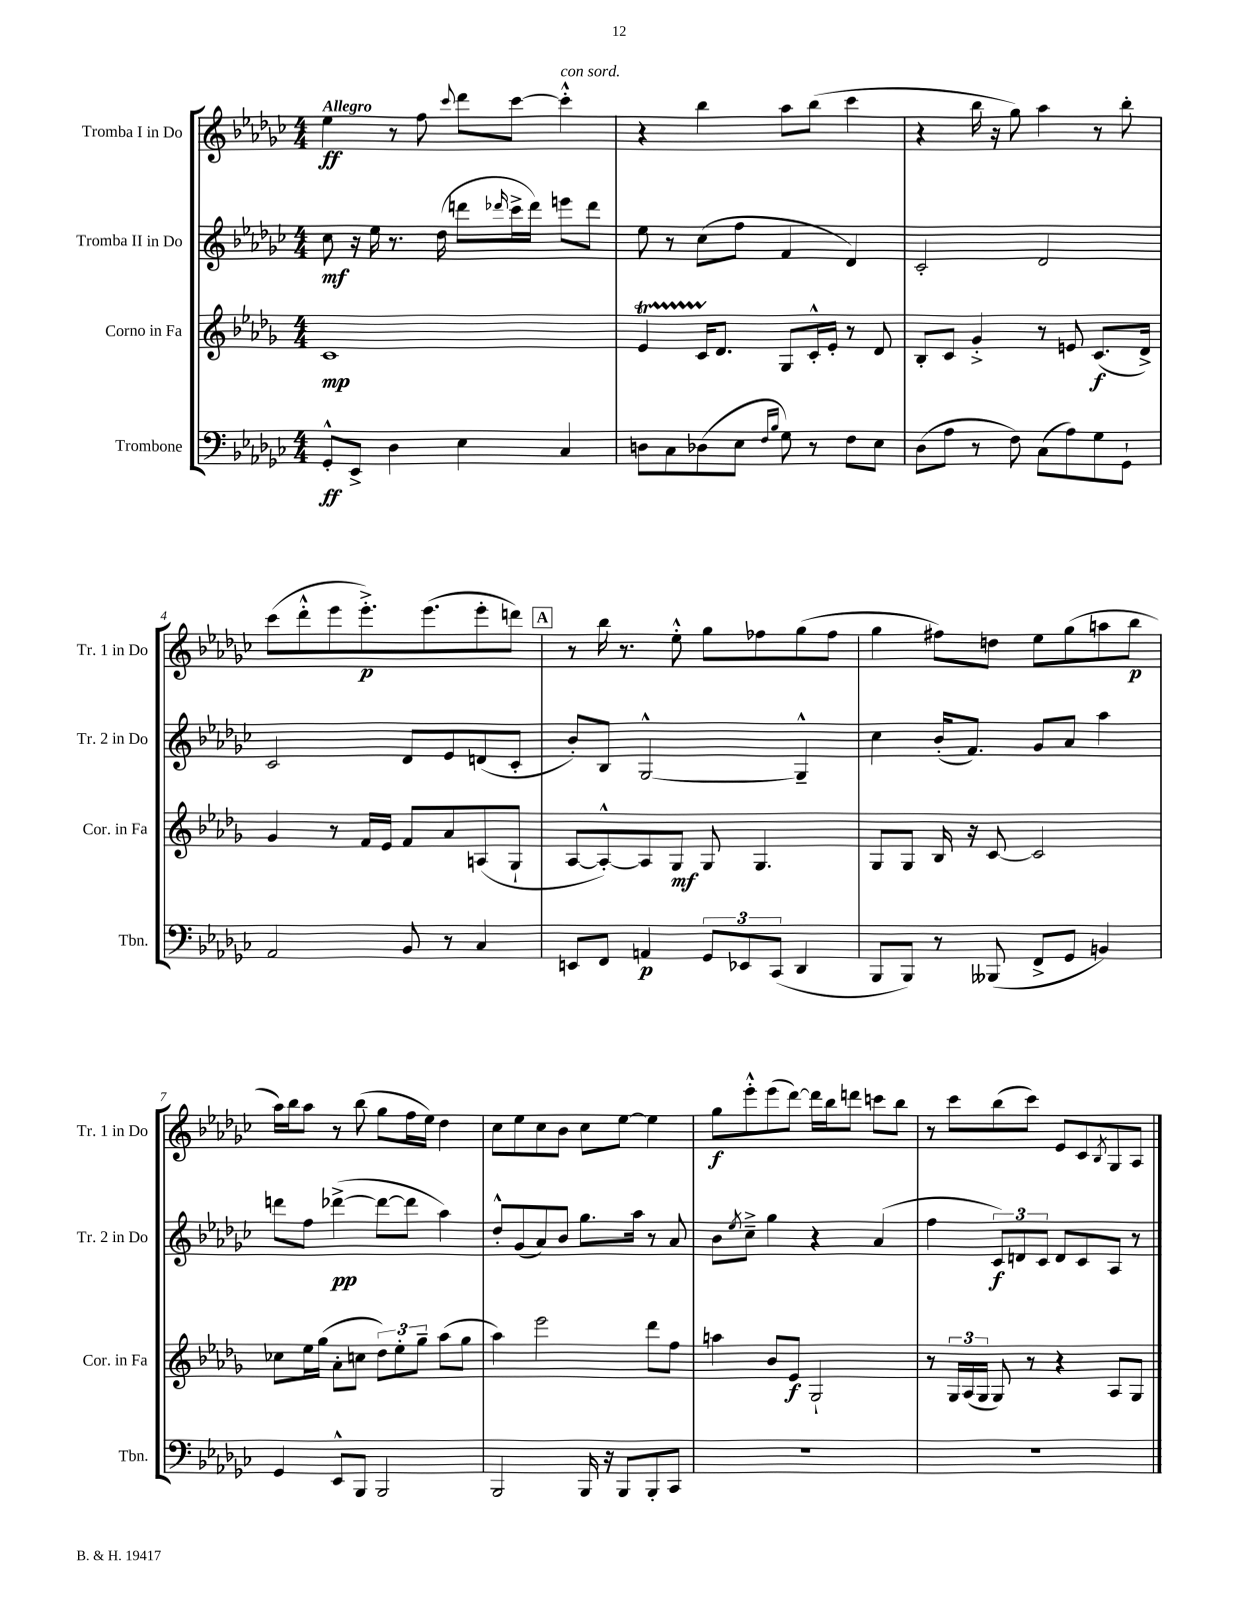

**kern	**kern	**kern	**kern
*staff4	*staff3	*staff2	*staff1
*clefF4	*clefG2	*clefG2	*clefG2
*k[b-e-a-d-g-c-]	*k[b-e-a-d-g-]	*k[b-e-a-d-g-c-]	*k[b-e-a-d-g-c-]
*M4/4	*M4/4	*M4/4	*M4/4
8GG-'^^/L	1c	8cc-\	4ee-\
8EE-^/J	.	16r	.
.	.	16ee-\	.
4D-\	.	8.r	8r
.	.	.	8ff\
.	.	(16dd-\	.
.	.	.	8qqccc-/
4E-\	.	8ddd\L	8ddd-\L
.	.	16qqddd-/	.
.	.	16ccc-^\L	[8ccc-\J
.	.	16ddd-\JJ)	.
4C-/	.	8eee\L	4ccc-'^^\]
.	.	8ddd-\J	.
=	=	=	=
8D\L	4e-/	8ee-\	4r
8C-\	.	8r	.
(8D-\	16c/LK	(8cc-\L	4bb-\
.	8.d-/J	.	.
8E-\J	.	8ff\J	.
16qqF/LL	.	.	.
16qqB-/JJ	.	.	.
8G-\)	8G-/L	4f/	8aa-\L
8r	16c'^^/L	.	(8bb-\J
.	16e-'/JJ	.	.
8F\L	8r	4d-/)	4ccc-\
8E-\J	8d-/	.	.
=	=	=	=
(8D-\L	8B-'/L	2c-'/	4r
8A-\J	8c/J	.	.
8r	4g-'^/	.	16bb-\
.	.	.	16r
8F\)	.	.	8gg-\)
(8C-\L	8r	2d-/	4aa-\
8A-\)	8e/	.	.
8G-\	(8.c/L	.	8r
8GG-`\J	.	.	8bb-'\
.	16d-^/Jk)	.	.
=	=	=	=
2AA-/	4g-/	2c-/	(8ccc-\L
.	.	.	8ddd-'^^\
.	8r	.	8eee-\
.	16f/LL	.	8.eee-'^\)
.	16e-/JJ	.	.
8BB-/	8f/L	8d-/L	.
.	.	.	(8.eee-\
8r	8a-/	8e-/	.
4C-/	(8A/	(8d/	8eee-'\
.	8G-`/J	8c-'/J	8ddd\J)
=	=	=	=
8EE/L	[8A-/L	8b-'/L)	8r
8FF/J	8A-'^^/_)	8B-/J	16bb-\
.	.	.	8.r
4AA/	8A-/]	[2G-^^/	.
.	8G-/J	.	8ee-'^^\
12GG-/L	8G-/	.	8gg-\L
12EE-/	.	.	.
.	4.G-/	.	8ff-\
(12CC-/J	.	.	.
4DD-/	.	4G-~^^/]	(8gg-\
.	.	.	8ff-\J
=	=	=	=
8BBB-/L	8G-/L	4cc-\	4gg-\
8BBB-/J)	8G-/J	.	.
8r	16B-/	(16b-'/LK	8ff#\L)
.	16r	8.f/J)	.
(8BBB--/	[8c/	.	8dd\J
8FF^/L	2c/]	8g-/L	8ee-\L
8GG-/J	.	8a-/J	(8gg-\
4BB/)	.	4aa-\	8aa\
.	.	.	8bb-\J
=	=	=	=
4GG-/	8cc-\L	8ddd\L	16aa-\LL)
.	.	.	16bb-\J
.	16ee-\L	8ff\J	8aa-\J
.	(16gg-\JJ	.	.
8EE-^^/L	8a-'\L	([4ddd-^\	8r
8BBB-/J	8cc\J	.	(8bb-\
2BBB-/	12dd-\L)	8ddd-\_L	8gg-\L
.	12ee-'\	.	.
.	.	8ddd-\]J	16ff\L
.	12gg-~\J	.	.
.	.	.	16ee-\JJ)
.	(8aa-\L	4aa-\)	4dd-\
.	8gg-\J	.	.
=	=	=	=
2BBB-/	4aa-\)	8dd-'^^/L	8cc-\L
.	.	(8g-/	8ee-\
.	2eee-\	8a-/)	8cc-\
.	.	8b-/J	8b-\J
16BBB-/	.	8.gg-\L	8cc-\L
16r	.	.	.
8BBB-/L	.	.	[8ee-\J
.	.	16aa-\Jk	.
8BBB-'/	8ddd-\L	8r	4ee-\]
8CC-/J	8ff\J	8a-/	.
=	=	=	=
1r	4aa\	8b-\L	8gg-\L
.	.	8qee-/	.
.	.	8cc-~^\J	8eee-'^^\
.	8b-/L	4gg-\	(8eee-\
.	8e-/J	.	[8ddd-\J)
.	2G-`/	4r	16ddd-\]LL
.	.	.	16bb-\J
.	.	.	8ddd\J
.	.	(4a-/	8ccc\L
.	.	.	8bb-\J
=	=	=	=
1r	8r	4ff\	8r
.	24G-/LL	.	8ccc-\L
.	(24A-/	.	.
.	24G-/JJ	.	.
.	8G-/)	12c-/L)	(8bb-\
.	.	12d/	.
.	8r	.	8ccc-\J)
.	.	12c-/J	.
.	4r	8d/L	8e-/L
.	.	8c-/	8c-/
.	.	.	8qB-/
.	8A-/L	8A-/J	8G-/
.	8G-/J	8r	8A-/J
==	==	==	==
*-	*-	*-	*-
